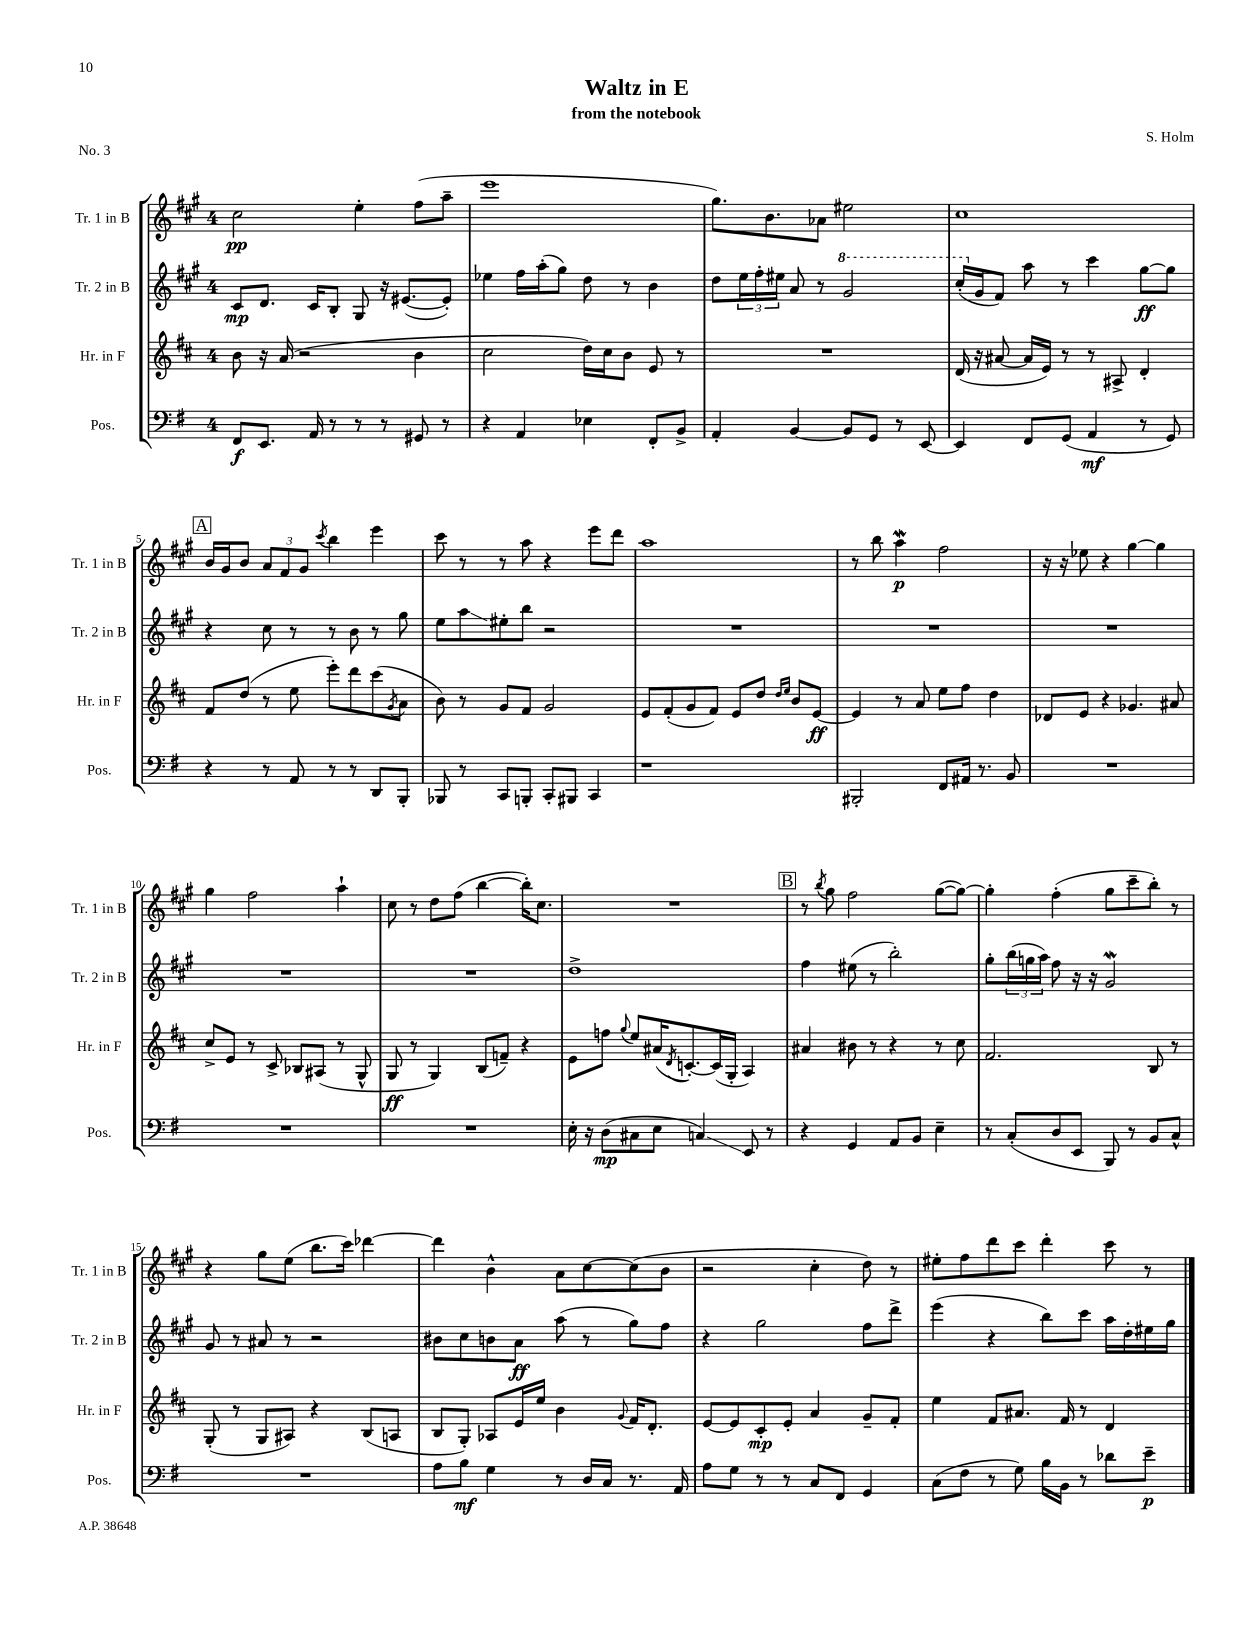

**kern	**kern	**kern	**kern
*staff4	*staff3	*staff2	*staff1
*clefF4	*clefG2	*clefG2	*clefG2
*k[f#]	*k[f#c#]	*k[f#c#g#]	*k[f#c#g#]
*M4/4	*M4/4	*M4/4	*M4/4
8FF#/L	8b\	8c#/L	2cc#\
8.EE/J	16r	8.d/J	.
.	(16a/	.	.
.	2r	.	.
16AA/	.	16c#/LK	.
8r	.	8B'/J	.
8r	.	8G#/	4ee'\
8r	.	16r	.
.	.	([8.e#/L	.
8GG#/	4b\	.	(8ff#\L
8r	.	8e#'/]J)	8aa~\J
=	=	=	=
4r	2cc#\	4ee-\	1eee
4AA/	.	16ff#\LL	.
.	.	(16aa'\J	.
.	.	8gg#\J)	.
4E-\	16dd\LL)	8dd\	.
.	16cc#\J	.	.
.	8b\J	8r	.
8FF#'/L	8e/	4b\	.
8BB^/J	8r	.	.
=	=	=	=
4AA'/	1r	8dd\L	8.gg#\L)
.	.	24ee\L	.
.	.	24ff#'\	.
.	.	.	8.b\
.	.	24ee#\JJ	.
[4BB/	.	8a/	.
.	.	8r	8a-\J
8BB/]L	.	2gg#/	2ee#\
8GG/J	.	.	.
8r	.	.	.
[8EE/	.	.	.
=	=	=	=
4EE/]	(16d/	(16ccc#'/LL	1cc#
.	16r	16g#/J	.
.	[8a#/	8f#/J)	.
8FF#/L	16a#/]LL	8aa\	.
.	16e/JJ)	.	.
(8GG/J	8r	8r	.
4AA/	8r	4ccc#\	.
.	8A#^/	.	.
8r	4d'/	[8gg#\L	.
8GG/)	.	8gg#\]J	.
=	=	=	=
4r	8f#/L	4r	16b/LL
.	.	.	16g#/J
.	(8dd/J	.	8b/J
8r	8r	8cc#\	12a/L
.	.	.	12f#/
8AA/	8ee\	8r	.
.	.	.	12g#/J
.	.	.	8qccc#/
8r	8eee'\L)	8r	4bb\
8r	8ddd\	8b\	.
8DD/L	(8ccc#\	8r	4eee\
.	8qg/	.	.
8BBB'/J	8a\J	8gg#\	.
=	=	=	=
8BBB-/	8b\)	8ee\L	8ccc#\
8r	8r	8aa\	8r
8CC/L	8g/L	8ee#'\	8r
8BBB'/J	8f#/J	8bb\J	8aa\
8CC'/L	2g/	2r	4r
8BBB#/J	.	.	.
4CC/	.	.	8eee\L
.	.	.	8ddd\J
=	=	=	=
1r	8e/L	1r	1aa
.	(8f#'/	.	.
.	8g/	.	.
.	8f#/J)	.	.
.	8e/L	.	.
.	8dd/J	.	.
.	16qqdd/LL	.	.
.	16qqee/JJ	.	.
.	8b/L	.	.
.	[8e/J	.	.
=	=	=	=
2BBB#'/	4e/]	1r	8r
.	.	.	8bb\
.	8r	.	4aa\
.	8a/	.	.
8FF#/L	8ee\L	.	2ff#\
16AA#/Jk	8ff#\J	.	.
8.r	.	.	.
.	4dd\	.	.
8BB/	.	.	.
=	=	=	=
1r	8d-/L	1r	16r
.	.	.	16r
.	8e/J	.	8ee-\
.	4r	.	4r
.	4.g-/	.	[4gg#\
.	.	.	4gg#\]
.	8a#/	.	.
=	=	=	=
1r	8cc#^/L	1r	4gg#\
.	8e/J	.	.
.	8r	.	2ff#\
.	8c#^/	.	.
.	8B-/L	.	.
.	(8A#/J	.	.
.	8r	.	4aa`\
.	8G^^/	.	.
=	=	=	=
1r	8G/	1r	8cc#\
.	8r	.	8r
.	4G/)	.	8dd\L
.	.	.	(8ff#\J
.	(8B/L	.	[4bb\
.	8f~/J)	.	.
.	4r	.	16bb'\]LK)
.	.	.	8.cc#\J
=	=	=	=
16E'\	8e\L	1dd^	1r
16r	.	.	.
(8D\L	8ff\J	.	.
.	8qqgg/	.	.
8C#\	8ee/L	.	.
8E\J	(16a#/K	.	.
.	8qd/	.	.
.	[8.c'/)	.	.
4C/)	.	.	.
.	(16c/]L	.	.
.	16G'/JJ	.	.
8EE/	4A/)	.	.
8r	.	.	.
=	=	=	=
4r	4a#/	4ff#\	8r
.	.	.	8qbb/
.	.	.	8gg#\
4GG/	8b#\	(8ee#\	2ff#\
.	8r	8r	.
8AA/L	4r	2bb'\)	.
8BB/J	.	.	.
4E~\	8r	.	([8gg#\L
.	8cc#\	.	8gg#\_J)
=	=	=	=
8r	2.f#/	8gg#'\L	4gg#'\]
(8C'/L	.	(24bb\L	.
.	.	24gg\	.
.	.	24aa\JJ)	.
8D/	.	8ff#\	(4ff#'\
8EE/J	.	16r	.
.	.	16r	.
8BBB/)	.	2g#/	8gg#\L
8r	.	.	8ccc#~\
8BB/L	8B/	.	8bb'\J)
8C^^/J	8r	.	8r
=	=	=	=
1r	(8G'/	8g#/	4r
.	8r	8r	.
.	8G/L	8a#/	8gg#\L
.	8A#/J)	8r	(8ee\J
.	4r	2r	8.bb\L
.	.	.	16ccc#\Jk)
.	(8B/L	.	[4ddd-\
.	8A/J	.	.
=	=	=	=
8A\L	8B/L	8b#\L	4ddd-\]
8B\J	8G'/J)	8cc#\	.
4G\	8A-/L	8b\	4b^^\
.	16e/L	8a\J	.
.	16ee/JJ	.	.
8r	4b\	(8aa\	8a\L
16D/LL	.	8r	[8cc#\
16C/JJ	.	.	.
.	8qqg/	.	.
8.r	16f#/LK	8gg#\L)	(8cc#\]
.	8.d'/J	.	.
.	.	8ff#\J	8b\J
16AA/	.	.	.
=	=	=	=
8A\L	[8e/L	4r	2r
8G\J	8e/]	.	.
8r	8c#'/	2gg#\	.
8r	8e'/J	.	.
8C/L	4a/	.	4cc#'\
8FF#/J	.	.	.
4GG/	8g~/L	8ff#\L	8dd\)
.	8f#'/J	8ddd^\J	8r
=	=	=	=
(8C\L	4ee\	(4eee\	8ee#'\L
8F#\J	.	.	8ff#\
8r	8f#/L	4r	8ddd\
8G\)	8.a#/J	.	8ccc#\J
16B\LL	.	8bb\L)	4ddd'\
16BB\JJ	16f#/	.	.
8r	8r	8ccc#\J	.
8d-\L	4d/	16aa\LL	8ccc#\
.	.	16dd'\	.
8e~\J	.	16ee#\	8r
.	.	16gg#\JJ	.
==	==	==	==
*-	*-	*-	*-
